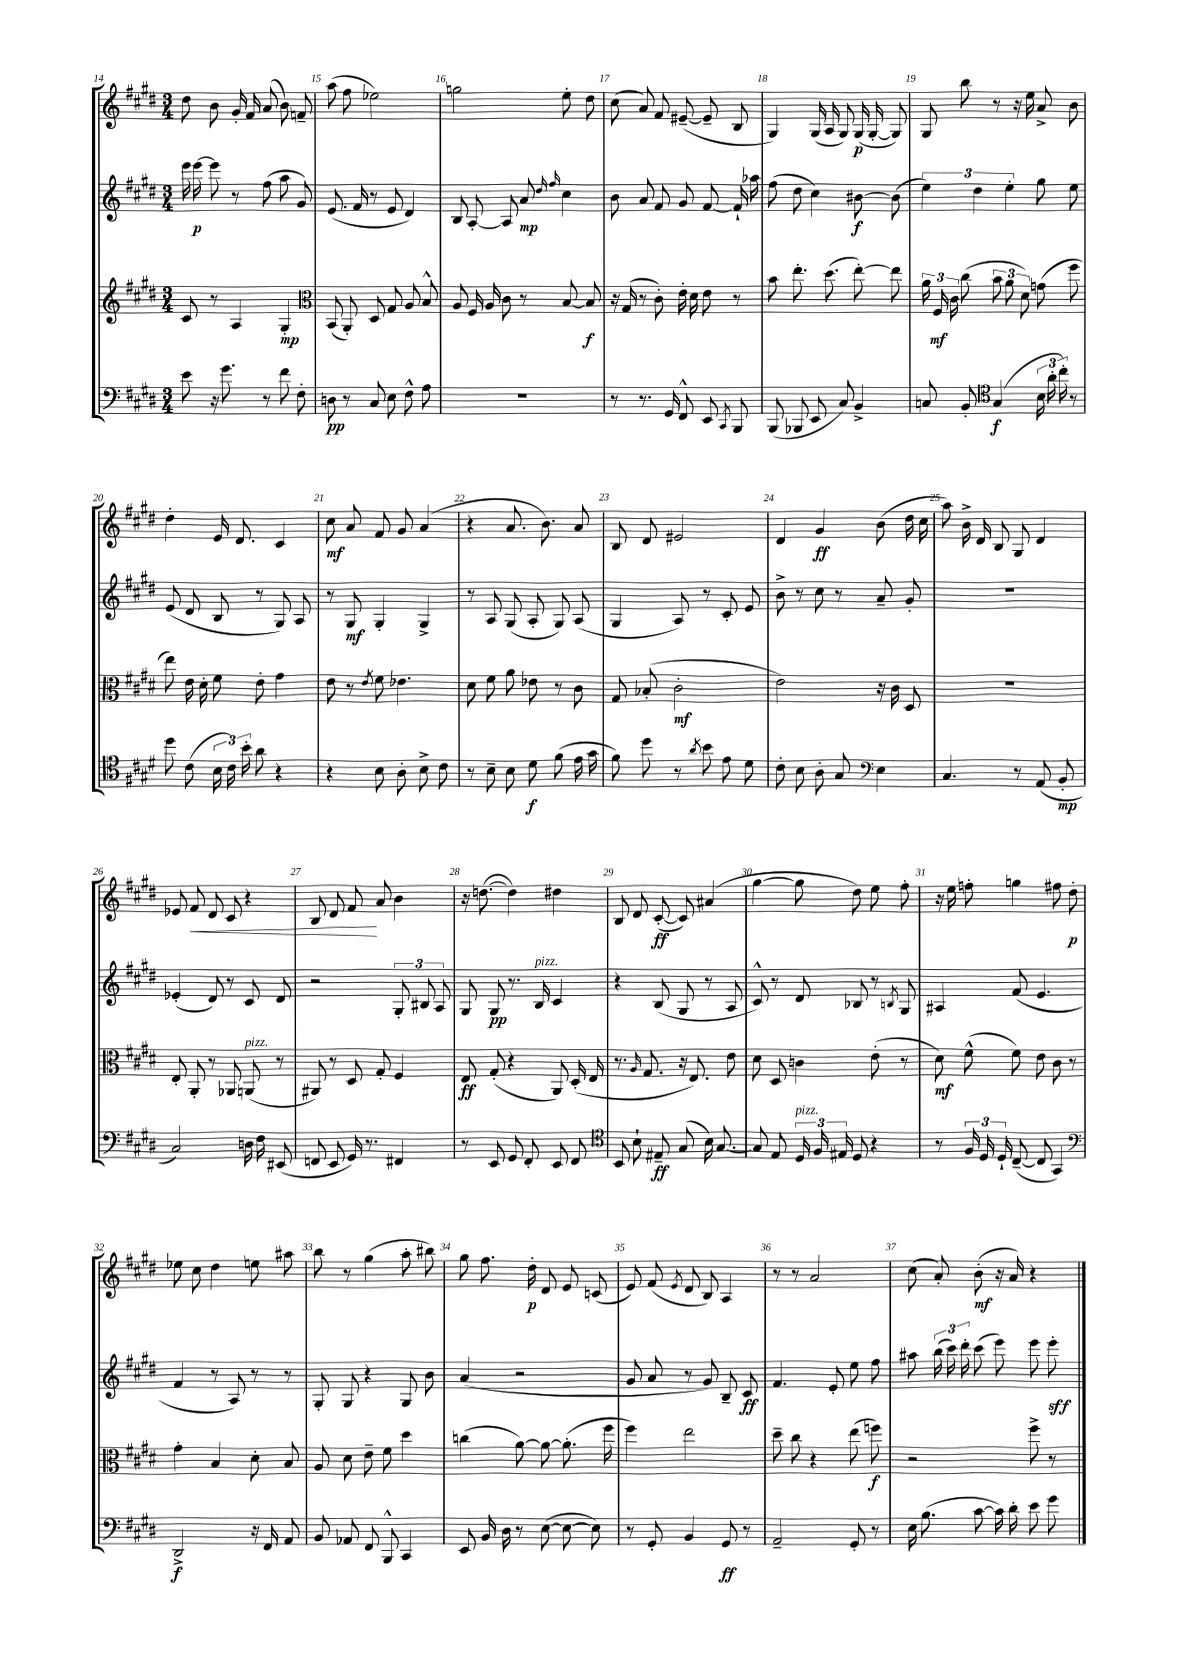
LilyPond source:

<<
\new StaffGroup <<
\new Staff = "s0" {
    \clef treble \key e \major \numericTimeSignature \time 3/4
    \autoBeamOff dis''8 b'8 gis'16-. fis'16 a'8( b'8) f'8-- |
    a''8( fis''8 ees''2) |
    g''2 e''8-. dis''8 |
    cis''8( a'8) fis'8 eis'8~--( eis'8-- b8 |
    gis4) gis16( a16 gis8) gis16\p( gis16~-. gis8) |
    gis8 b''8 r8 r16 e''16 a'8-> b'8 |
    dis''4-. e'16 dis'8. cis'4 |
    cis''8\mf a'8 fis'8 gis'8 a'4( |
    r4 a'8. b'8.) a'8 |
    b8 dis'8 eis'2 |
    dis'4 gis'4\ff b'8( dis''16 cis''16 |
    a''8) b'16-> dis'16 b8 gis8 dis'4 |
    ees'8 fis'8\< dis'8 cis'8 r4 |
    b8 dis'8 fis'8\! a'8 b'4 |
    r16 d''8.~( d''4) dis''4 |
    b8 dis'8 cis'8~-.\ff( cis'8) ais'4( |
    gis''4~ gis''8 dis''8) e''8 fis''8-. |
    r16 e''16 f''8-. g''4 fis''8 dis''8-.\p |
    ees''8 cis''8 dis''4 e''8 ais''8 |
    b''8 r8 gis''4( a''8-. bis''8) |
    gis''8 fis''8. dis''16-.\p dis'8 e'8 c'8( |
    e'8) fis'8( \acciaccatura { e'8 } dis'8 b8) a4 |
    r8 r8 a'2 |
    cis''8( a'8-.) b'8-.\mf( r16 a'16) r4 \bar "|." |
}
\new Staff = "s1" {
    \clef treble \key e \major \numericTimeSignature \time 3/4
    \autoBeamOff e'''16 e'''16~\p e'''8 r8 fis''8( a''8 gis'8) |
    e'8.( fis'16 r8 e'8 dis'4) |
    b8 a8~-. a8 a'8\mp \grace { dis''16 fis''16 } cis''4 |
    b'8 a'8 fis'8 gis'8 fis'8~ fis'16-! aes''16 |
    fis''8( dis''8 cis''4) bis'8~\f bis'8( |
    \tuplet 3/2 { e''4) dis''4 e''4-. } gis''8 e''8 |
    e'8( dis'8 b8 r8 gis8) a8 |
    r8 gis8\mf gis4-. gis4-> |
    r8 a8 gis8( a8-. gis8) a8( |
    gis4 a8) r8 cis'8-. e'8 |
    b'8-> r8 cis''8 r8 a'8-- gis'8-. |
    R2. |
    ees'4-.( dis'8) r8 cis'8 dis'8 |
    r2 \tuplet 3/2 { gis8-. bis8 a8 } |
    gis8 gis8\pp r8. b16^\markup { \italic "pizz." } cis'4 |
    r4 b8( gis8 r8 a8 |
    cis'8-^) r8 dis'8 bes8 r8 \acciaccatura { b8 } gis8 |
    ais4 fis'8( e'4. |
    fis'4 r8 a8) r8 r8 |
    gis8-. gis8 r4 gis8 b'8 |
    a'4( r2 |
    gis'8 a'8 r8 gis'8) b8-- cis'8\ff |
    fis'4. e'8-. e''8 fis''8 |
    ais''8 \tuplet 3/2 { b''16( cis'''16) dis'''16-. } cis'''8( e'''8) e'''8 e'''8-.\sff \bar "|." |
}
\new Staff = "s2" {
    \clef treble \key e \major \numericTimeSignature \time 3/4
    \autoBeamOff cis'8 r8 a4 gis4-.\mp |
    \clef alto b,8( a,8-.) dis8 gis8 a8 b8-^ |
    a8 fis16 a16 cis'8 r8 b8~ b8\f |
    r16 gis16( r8 cis'8-.) e'16-. dis'16 e'8 r8 |
    b'8 e''8.-. dis''8.( e''8~-.) e''8 |
    \tuplet 3/2 { a'16 fis16\mf cis'16 } cis''8( \tuplet 3/2 { b'8 a'8 dis'8) } g'8( fis''8 |
    e''8) e'16 dis'16-. fis'8 e'8-. gis'4 |
    e'8 r8 \acciaccatura { e'8 } fis'8 ees'4. |
    dis'8 fis'8 a'8 ees'8 r8 cis'8 |
    gis8 bes8-.( cis'2-.\mf |
    e'2) r16 cis'16 dis8 |
    R2. |
    e8-. a,8-. r8 aes,8 a,8^\markup { \italic "pizz." }( r8 |
    ais,8) r8 dis8 gis8-. fis4 |
    e8\ff gis8-.( r4 a,8) dis16-.( e16 |
    r8. \grace { a16 } gis8. r16 e8.) e'8 |
    dis'8 dis8 c'4 e'8-.( r8 |
    dis'8\mf) fis'8-^( fis'8) e'8 cis'8 r8 |
    gis'4-. b4 dis'8-. b8 |
    a8 dis'8 e'8-- fis'8 dis''4 |
    c''4( a'8~) a'8~ a'8.-.( fis''16 |
    fis''4) e''2 |
    dis''8-- cis''8 r4 e''8( f''8\f) |
    r2 fis''8-> r8 \bar "|." |
}
\new Staff = "s3" {
    \clef bass \key e \major \numericTimeSignature \time 3/4
    \autoBeamOff e'8 r16 gis'8. r8 fis'8 fis8-. |
    d8\pp r8 cis8 e8 fis8-^ a8 |
    R2. |
    r8 r8. gis,16 fis,8-^ e,8 \acciaccatura { cis,8 } b,,8 |
    b,,8( bes,,8 e,8 cis8) b,4-> |
    c8 b,8-. \clef tenor gis4\f( \tuplet 3/2 { b16 a'16-. cis''16-.) } r8 |
    dis''8 cis'8( \tuplet 3/2 { b16 cis'16) b'16-. } a'8 r4 |
    r4 b8 a8-. b8-> cis'8 |
    r8 b8-- b8 dis'8\f fis'8( e'16 gis'16 |
    fis'8) dis''8 r8 \acciaccatura { a'8 } b'8 e'8 dis'8 |
    cis'8-. b8 a8-. gis8 \clef bass e4 |
    cis4. r8 a,8( b,8-.\mp |
    cis2) d16 fis16 eis,8( |
    f,8 e,8 gis,16) r8. fis,4 |
    r8 e,8 gis,8 fis,8-. e,8 fis,8 |
    \clef tenor b,8 b8-! eis8--\ff gis8( b16) gis8.~ |
    gis8 e8 \tuplet 3/2 { dis16^\markup { \italic "pizz." } fis16 eis16 } dis8 r4 |
    r8 \tuplet 3/2 { fis16 dis16 dis16-! } cis8~--( cis8 gis,4) |
    \clef bass dis,2->\f r16 fis,16 a,8 |
    b,8 aes,8 fis,8 b,,8-^ cis,4 |
    e,8 b,16 dis16 r8 e8~( e8~ e8) |
    r8 gis,8-. b,4 gis,8\ff r8 |
    a,2-- gis,8-. r8 |
    e16 b8.( cis'8~ cis'16) dis'16-. e'8 gis'8 \bar "|." |
}
>>
>>
\layout { \context { \Score currentBarNumber = #14 \override BarNumber.break-visibility = ##(#f #t #t) barNumberVisibility = #all-bar-numbers-visible } }
